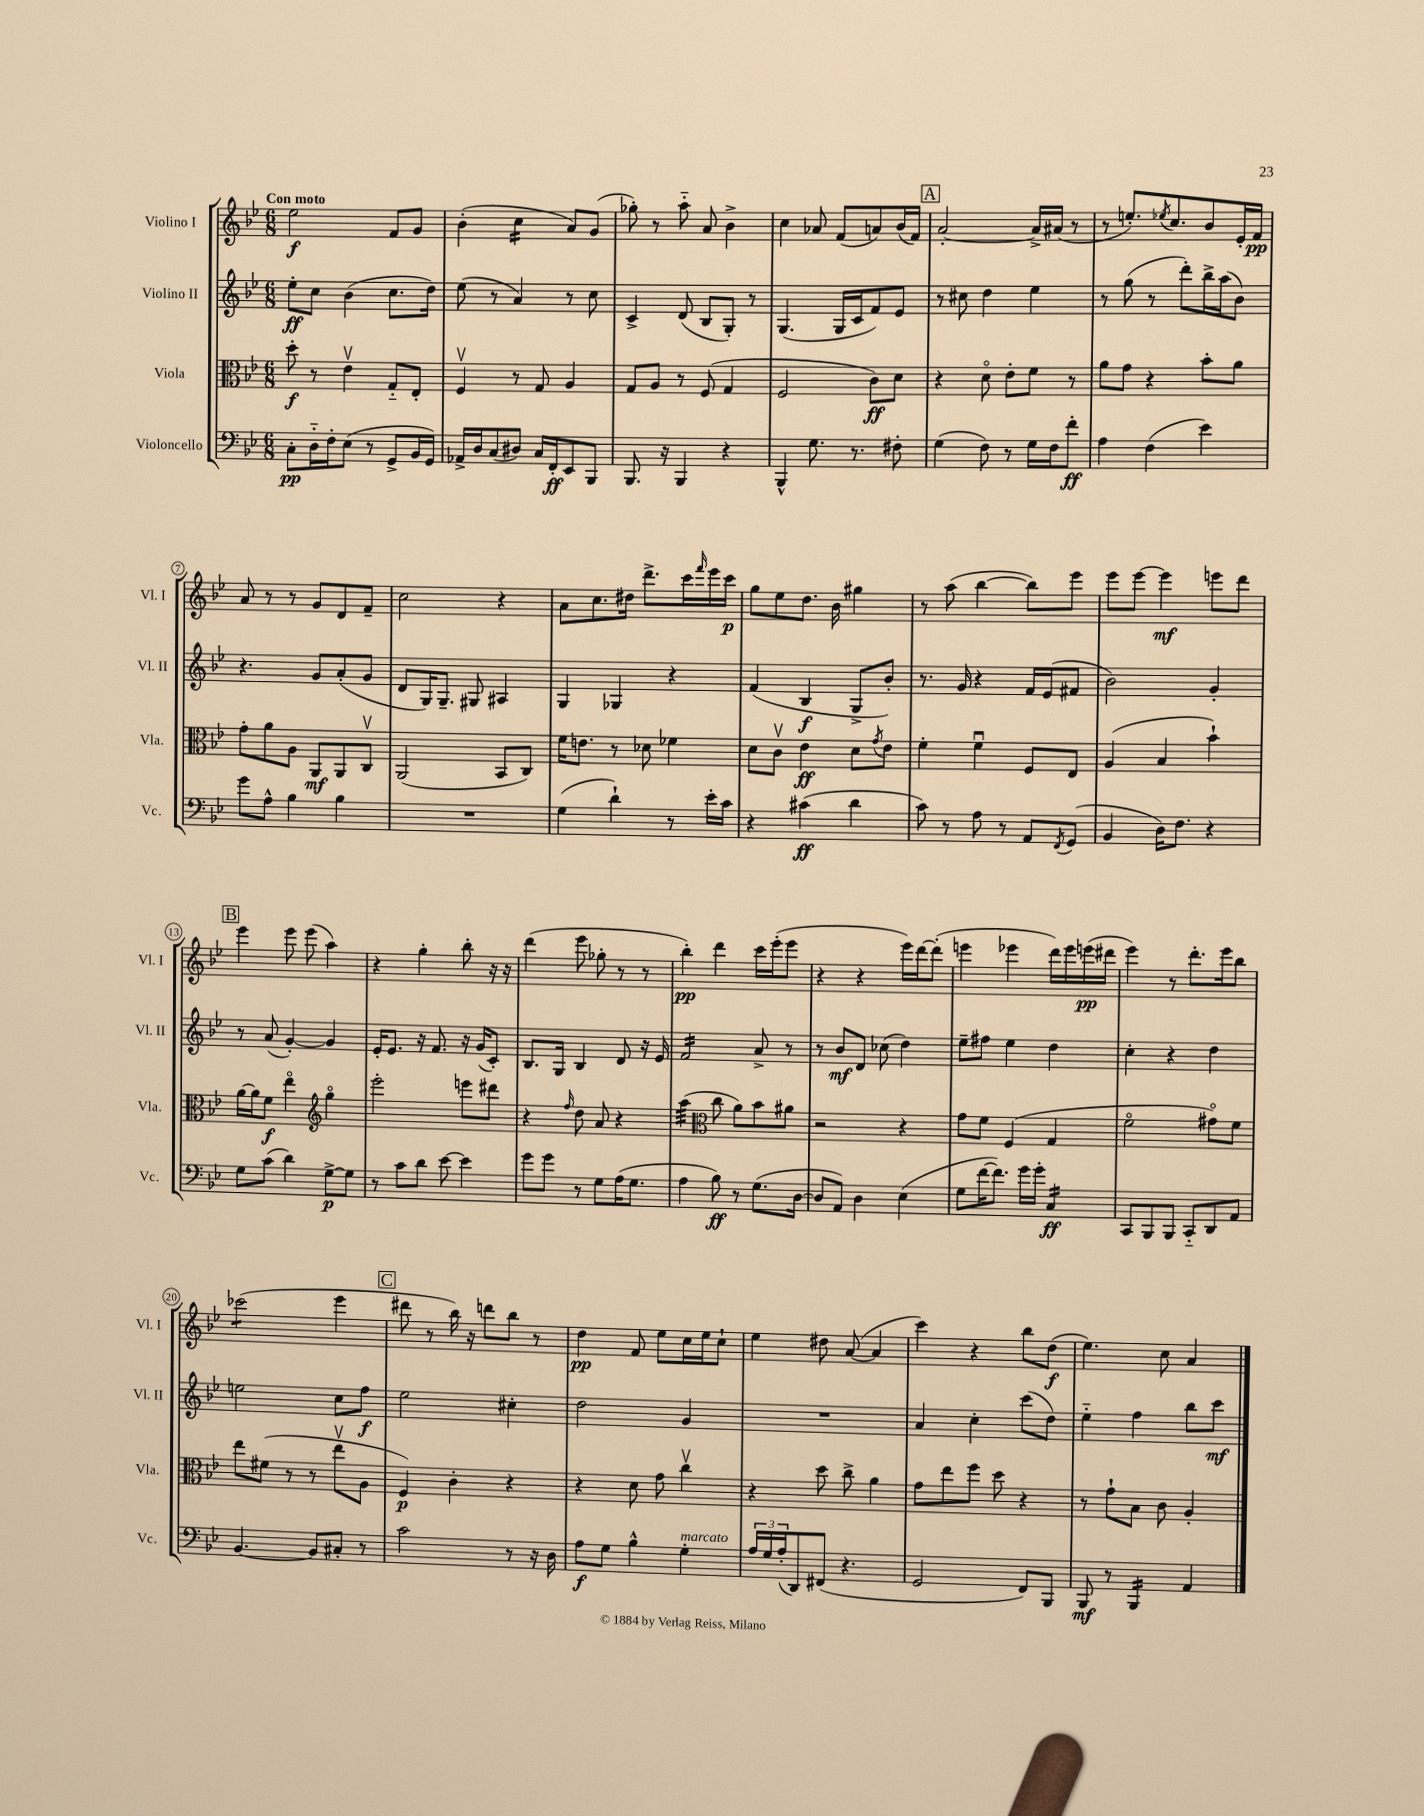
<<
\new StaffGroup <<
\new Staff = "s0" \with { instrumentName = "Violino I" shortInstrumentName = "Vl. I" } {
    \clef treble \key bes \major \numericTimeSignature \time 6/8 \tempo "Con moto"
    ees''2\f f'8 g'8 |
    bes'4-.( c''4:16 a'8) g'8( |
    ges''8-.) r8 a''8-_ a'8 bes'4-> |
    c''4 aes'8 f'8( a'8) bes'16( f'16) |
    \mark \markup { \box "A" } a'2~-. a'16-> ais'16( r8 |
    r8 e''8.-.) \acciaccatura { ees''8 } c''8. bes'8 ees'16-. f'16\pp |
    a'8 r8 r8 g'8 d'8 f'8-- |
    c''2 r4 |
    a'8 c''8. dis''16 d'''8.-> c'''16 \grace { f'''16 } ees'''16 c'''16\p |
    g''8 ees''8 d''8. bes'16 gis''4 |
    r8 a''8( bes''4~ bes''8) ees'''8 |
    ees'''8 ees'''8~ ees'''4\mf e'''8 d'''8 |
    \mark \markup { \box "B" } ees'''4 ees'''8 ees'''8( a''4) |
    r4 g''4-. bes''8-. r16 r16 |
    d'''4( ees'''8 ges''8-. r8 r8 |
    bes''4-.\pp) d'''4 c'''16 ees'''16-.( ees'''8 |
    r4 r4 ees'''16) d'''16~ d'''8-.( |
    e'''4 ees'''4 d'''16) ees'''16 e'''16\pp( dis'''16 |
    ees'''4) r8 d'''8.-. ees'''16 bes''8 |
    ces'''2:8( ees'''4 |
    \mark \markup { \box "C" } dis'''8 r8 bes''16) r16 d'''8 bes''8 r8 |
    d''4\pp f'8 ees''8 c''16 ees''16 c''8-! |
    ees''4 dis''8 a'8~( a'4 |
    c'''4) r4 bes''8 d''8\f( |
    ees''4.) c''8 a'4 \bar "|." |
}
\new Staff = "s1" \with { instrumentName = "Violino II" shortInstrumentName = "Vl. II" } {
    \clef treble \key bes \major \numericTimeSignature \time 6/8
    ees''8-.\ff c''8 bes'4( c''8. d''16) |
    ees''8( r8 a'4) r8 c''8 |
    c'4-> d'8( bes8 g8-.) r8 |
    g4.( g16 c'16 f'8) ees'8 |
    \mark \markup { \box "A" } r8 cis''8 d''4 ees''4 |
    r8 g''8( r8 d'''8-.) bes''16-> a''16( bes'8) |
    r4. g'8 a'8-.( g'8 |
    d'8 g16) g8.-- gis8 ais4 |
    g4 ges4 r4 |
    f'4( bes4\f g8-> bes'8-.) |
    r8. g'16 r4 f'16 ees'16( fis'8 |
    bes'2) g'4-. |
    \mark \markup { \box "B" } r8 a'8( g'4~-.) g'4 |
    ees'16-. ees'8. r16 f'8. r16 g'16( c'8-.) |
    bes8. g16 bes4 d'8 r16 ees'16 |
    f'2:16 a'8-> r8 |
    r8 bes'8\mf d'8 ces''8( d''4) |
    ees''8-- fis''8 ees''4 d''4 |
    c''4-. r4 d''4 |
    e''2 c''8 f''8\f |
    \mark \markup { \box "C" } ees''2 cis''4-. |
    d''2 g'4 |
    R2. |
    a'4 c''4-. c'''8( d''8) |
    ees''4-_ f''4 bes''8 c'''8\mf \bar "|." |
}
\new Staff = "s2" \with { instrumentName = "Viola" shortInstrumentName = "Vla." } {
    \clef alto \key bes \major \numericTimeSignature \time 6/8
    d''8-.\f r8 ees'4\upbow g8-_ ees8-. |
    f4\upbow r8 g8 a4 |
    g8 a8 r8 f8( g4 |
    f2 c'8\ff) d'8 |
    \mark \markup { \box "A" } r4 d'8\flageolet ees'8-. f'8 r8 |
    a'8 g'8 r4 bes'8-. a'8 |
    g'8-. a'8 a8 a,8\mf a,8 c8\upbow |
    a,2( bes,8 c8) |
    f'16 e'8. r8 des'8 fes'4 |
    d'8 c'8\upbow ees'4\ff d'8 \acciaccatura { g'8 } ees'8 |
    f'4-. f'4\downbow f8 ees8 |
    a4( bes4 bes'4-!) |
    \mark \markup { \box "B" } a'16~ a'16 f'8\f ees''4\flageolet \clef treble g''4\flageolet |
    ees'''2-. e'''8 dis'''8 |
    r4 \grace { f''16 } d''8 a'8 r4 |
    a''4:32( \clef alto c''8 a'8) bes'8 ais'8 |
    r2 r4 |
    g'8 f'8 f4( g4 |
    f'2\flageolet gis'8\flageolet) f'8 |
    ees''8 fis'8( r8 r8 ees''8\upbow a8 |
    \mark \markup { \box "C" } f4\p) c'4-. r4 |
    r4 d'8 g'8 c''4\upbow |
    r4 d''8 c''8-> a'4 |
    g'8 ees''8 f''8 d''8 r4 |
    r8 g'8-! bes8 c'8 a4-. \bar "|." |
}
\new Staff = "s3" \with { instrumentName = "Violoncello" shortInstrumentName = "Vc." } {
    \clef bass \key bes \major \numericTimeSignature \time 6/8
    c8-.\pp d16-_ f16-. ees8( r8 g,8-> bes,16 g,16) |
    aes,16-> d16 c8( dis8) c16 f,16-.\ff ees,8 bes,,8 |
    bes,,8. r16 bes,,4 r4 |
    bes,,4-^ g8. r8. fis8-. |
    \mark \markup { \box "A" } g4( f8) r8 g16 f16 f'8-.\ff |
    a4 f4( ees'4) |
    g'8 a8-^ bes4 bes4 |
    R2. |
    g4( d'4-!) r8 ees'16-. c'16 |
    r4 cis'4\ff( d'4 |
    c'8) r8 a8 r8 a,8 \acciaccatura { f,8 } g,8( |
    bes,4 d16) f8. r4 |
    \mark \markup { \box "B" } g8 c'8( d'4) g8~->\p g8 |
    r8 c'8 d'8 ees'8~ ees'4 |
    g'8 g'8 r8 g8 a16( g8. |
    a4 bes8\ff) r8 g8.( d16~ |
    d8 a,8) d4 ees4( |
    g8 f'16~ f'8.) g'16 g'16-. c4:16\ff |
    c,8 bes,,8 bes,,8 c,8-_ d,8 a,8 |
    bes,4.~ bes,8 cis8-. r8 |
    \mark \markup { \box "C" } c'2 r8 r16 d16 |
    a8\f g8 bes4-^ g4-.^\markup { \italic "marcato" } |
    \tuplet 3/2 { a16 g16 a16-.( } d,8) fis,8( r4. |
    g,2 f,8) bes,,8 |
    bes,,8\mf r8 bes,,4:16 a,4 \bar "|." |
}
>>
>>
\layout { \context { \Score \override BarNumber.stencil = #(make-stencil-circler 0.1 0.3 ly:text-interface::print) } }
